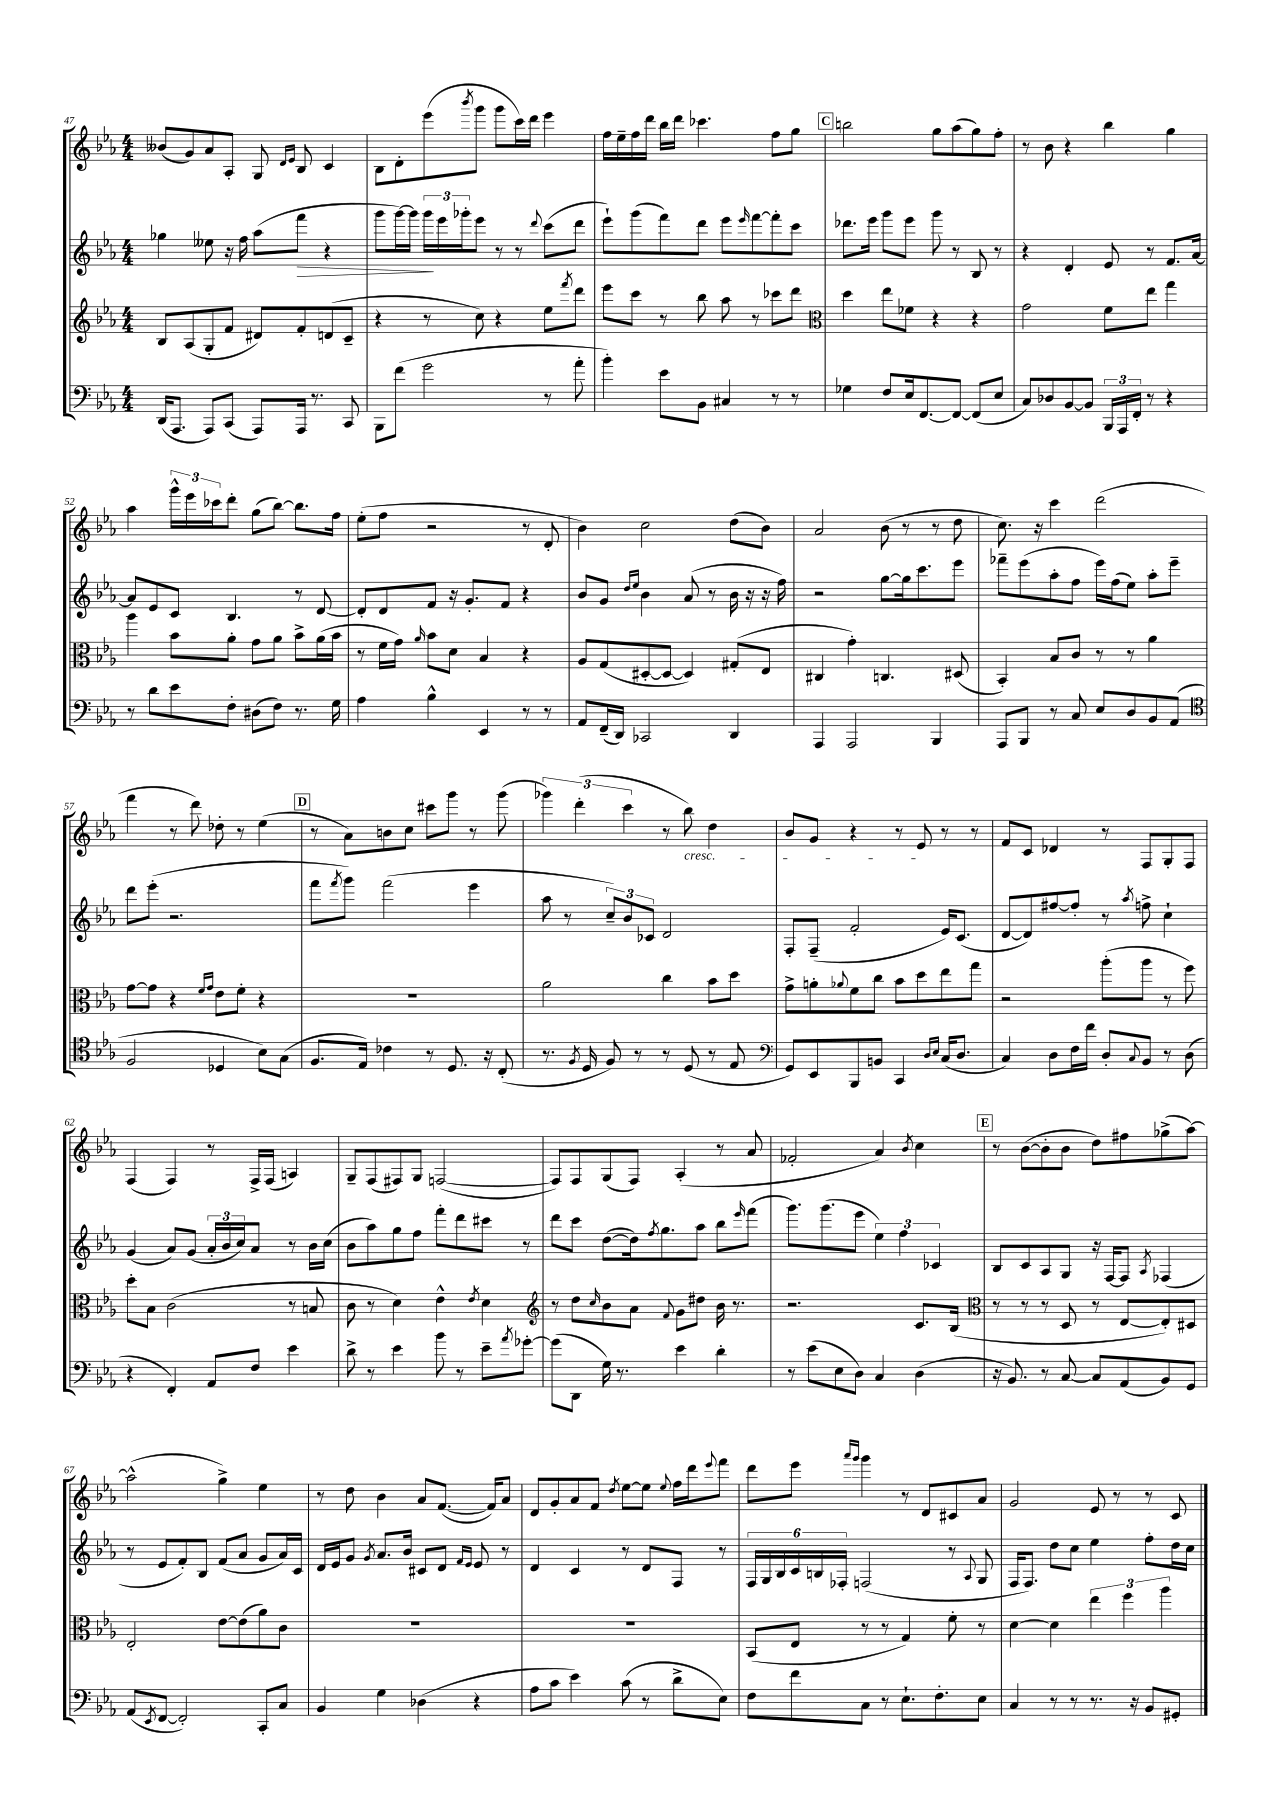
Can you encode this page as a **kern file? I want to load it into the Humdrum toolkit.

**kern	**kern	**kern	**kern
*staff4	*staff3	*staff2	*staff1
*clefF4	*clefG2	*clefG2	*clefG2
*k[b-e-a-]	*k[b-e-a-]	*k[b-e-a-]	*k[b-e-a-]
*M4/4	*M4/4	*M4/4	*M4/4
(16DD/LK	8B-/L	4gg-\	(8b--/L
8.AAA-/J	.	.	.
.	(8A-/	.	8g/)
8AAA-/L)	8G'/	8ee--\	8a-/
(8CC/J	8f/J	16r	8A-'/J
.	.	16ff\	.
8AAA-/L)	8d#/L)	(8aa-\L	8G/
.	.	.	16qqd/LL
.	.	.	16qqe-/JJ
16AAA-/Jk	8f'/	8fff\J	8B-/
8.r	.	.	.
.	(8d/	4r	4c/
8CC/	8c~/J	.	.
=	=	=	=
8BBB-\L	4r	8ggg\L	8B-\L
(8f\J	.	[16ggg\L)	8d'\
.	.	16ggg\]JJ	.
2g\	8r	24ggg\LL	(8eee-\
.	.	24eee-\	.
.	.	24ggg-'\J	.
.	.	.	8qbbb-/
.	8cc\)	8eee-\J	8ggg\J
.	4r	8r	8ggg\L
.	.	8r	16ccc\L)
.	.	.	16ddd\JJ
.	.	8qqddd/	.
8r	8ee-\L	(8ccc\L	4eee-\
.	8qfff/	.	.
8a-'\	8ddd\J	8ddd\J	.
=	=	=	=
4b-'\)	8eee-\L	8eee-`\L)	16ff\LL
.	.	.	16ee-~\
.	8ccc\J	(8ggg\	16ff\
.	.	.	16ddd\JJ
8e-\L	8r	8fff\)	16bb-\LL
.	.	.	16ddd\JJ
8BB-\J	8bb-\	8ddd\J	4.ccc-\
4C#/	8aa-\	8eee-\L	.
.	.	16qqeee-/	.
.	8r	[8fff\	.
8r	8ccc-\L	8fff'\]	8ff\L
8r	8ddd\J	8ccc\J	8gg\J
=	=	=	=
*	*clefC3	*	*
4G-\	4dd\	8.ddd-\L	2bb\
.	.	16eee-\Jk	.
8F/L	8ee-\L	8ggg\L	.
16E-/k	8f-\J	8eee-\J	.
[8.FF/	.	.	.
.	4r	8ggg\	8gg\L
8FF/_J	.	8r	(8aa-\
(8FF/]L	4r	8B-/	8gg\)
8E-/J	.	8r	8ff'\J
=	=	=	=
8C/L)	2g\	4r	8r
8D-/	.	.	8b-\
[8BB-/	.	4d'/	4r
8BB-/]J	.	.	.
24BBB-/LL	8f\L	8e-/	4bb-\
24AAA-/	.	.	.
24FF'/JJ	.	.	.
8r	8ee-\J	8r	.
4r	4gg\	8.f/L	4gg\
.	.	[16a-/Jk	.
=	=	=	=
8r	4aa-\	8a-/]L	4aa-\
8d\L	.	8e-/	.
8e-\	8b-\L	8c/J	24ggg^^\LL
.	.	.	24eee-\
.	.	.	24ccc-\J
8F'\J	8a-'\J	4.B-/	8ddd'\J
(8D#\L	8g\L	.	(8gg\L
8F\J)	8a-\J	.	[8bb-\J)
8.r	8b-^\L	8r	8.bb-\]L
.	(16a-\L	[8d/	.
16G\	16b-\JJ	.	16ff\Jk
=	=	=	=
4A-\	8r	8d'/]L	(8ee-'\L
.	16f\LL	8d/	8ff\J
.	16g\JJ)	.	.
.	16qqa-/	.	.
4B-^^\	8b-\L	8f/J	2r
.	8d\J	16r	.
.	.	8.g'/L	.
4EE-/	4B-/	.	.
.	.	8f/J	.
8r	4r	4r	8r
8r	.	.	8d'/
=	=	=	=
8AA-/L	8A-/L	8b-/L	4b-\)
(16FF~/L	(8G/	8g/J	.
16DD/JJ)	.	.	.
.	.	16qqdd/LL	.
.	.	16qqee-/JJ	.
2CC-/	[8D#'/	4b-\	2cc\
.	8D#/_J	.	.
.	4D#/])	(8a-/	.
.	.	8r	.
4DD/	(8G#'/L	16b-\	(8dd\L
.	.	16r	.
.	8E-/J	16r	8b-\J)
.	.	16ff\)	.
=	=	=	=
4AAA-/	4C#/	2r	2a-/
2AAA-/	4g'\)	.	.
.	4.C/	[8gg\L	(8b-\
.	.	16gg\]k	8r
.	.	8.ccc\	.
4BBB-/	.	.	8r
.	(8D#/	8eee-\J	8dd\
=	=	=	=
8AAA-/L	4BB-'/)	8fff-~\L	8.cc\)
8BBB-/J	.	(8eee-\	.
.	.	.	16r
8r	8B-/L	8aa-'\	4ccc\
8C/	8c/J	8ff\J	.
8E-/L	8r	16eee-\LL)	(2ddd\
.	.	(16ff\J	.
8D/	8r	8ee-\J)	.
8BB-/	4a-\	8aa-'\L	.
(8AA-/J	.	8eee-~\J	.
=	=	=	=
*clefC4	*	*	*
2F/	[8g\L	8ddd\L	4fff\
.	8g\]J	(8eee-'\J	.
.	4r	2.r	8r
.	.	.	8ddd\)
.	16qqf/LL	.	.
.	16qqg/JJ	.	.
4D-/	8e-\L	.	8dd-'\
.	8f'\J	.	8r
8B-\L)	4r	.	(4ee-\
(8G\J	.	.	.
=	=	=	=
8.F/L	1r	8fff\L	8r
.	.	8qfff/	.
.	.	8ggg\J)	8a-\L)
16E-/Jk)	.	.	.
4c-\	.	(2fff\	8b\
.	.	.	8cc\J
8r	.	.	8ccc#\L
8.D/	.	.	8ggg\J
.	.	4eee-\	8r
16r	.	.	.
(8C'/	.	.	(8ggg\
=	=	=	=
8.r	2a-\	8aa-\	6ggg-\)
.	.	8r	.
.	.	.	(6ddd'\
8qF/	.	.	.
16D/	.	.	.
8F/)	.	12cc~/L)	.
.	.	12b-/	6ccc\
8r	.	.	.
.	.	12c-/J	.
8r	4cc\	2d/	8r
(8D/	.	.	8bb-\)
8r	8b-\L	.	4dd\
8E-/	8dd\J	.	.
=	=	=	=
*clefF4	*	*	*
8GG/L)	8g^\L	8F'/L	8b-/L
8EE-/	8a'\	(8F~/J	8g/J
.	8qqa-/	.	.
8BBB-/	8f\	2f'/	4r
8BB/J	8cc\J	.	.
4CC/	8b-\L	.	8r
.	8dd\	.	8e-/
16qqD/LL	.	.	.
16qqE-/JJ	.	.	.
(16C/LK	8ee-\	16e-/LK)	8r
8.D/J	.	(8.c/J	.
.	8gg\J	.	8r
=	=	=	=
4C/)	2r	[8d/L	8f/L
.	.	8d/])	8c/J
8D\L	.	[8ff#/	4d-/
16F\L	.	8ff#'/]J	.
16f\JJ	.	.	.
8D'/L	(8aa-'\L	8r	8r
8qqC/	.	8qaa-/	.
8BB-/J	8aa-\J	8ff^\	8F/L
8r	8r	4cc`\	8G'/
(8D\	8ff\)	.	8F/J
=	=	=	=
4r	8dd'\L	(4g/	(4F/
.	8B-\J	.	.
4FF'/)	(2c\	8a-/L)	4F/)
.	.	(8g/J	.
8AA-/L	.	24a-'/LL	8r
.	.	24b-/	.
.	.	24cc/J)	.
8F/J	.	8a-/J	16F^/LL
.	.	.	(16F/JJ
4e-\	8r	8r	4A/)
.	8B/	16b-\LL	.
.	.	(16cc\JJ	.
=	=	=	=
8d^\	8c\	8b-\L	8G~/L
8r	8r	8aa-\)	(8F/
4e-\	4d\)	8gg\	8F#/)
.	.	8ff\J	8G/J
8b-\	4e-^^\	8fff'\L	([2F/
8r	.	8ddd\	.
.	8qe-/	.	.
8e-~\L	4d\	8ccc#\J	.
8qa-/	.	.	.
[8g-'\J	.	8r	.
=	=	=	=
*	*clefG2	*	*
(8g-\]L	8r	8ddd\L	8F/]L)
8DD\J	8dd\L	8ccc\J	8F/
.	16qqcc/	.	.
16G\)	8b-\	([8dd\L	(8G/
8.r	.	.	.
.	8a-\J	16dd\]k)	8F/J)
.	.	8qff/	.
.	.	8.gg\	.
.	8qqf/	.	.
4e-\	8g\L	.	(4A-'/
.	8dd#\J	8aa-\J	.
4d'\	16b-\	8bb-\L	8r
.	8.r	.	.
.	.	16qqeee-/	.
.	.	(8fff\J	8a-/
=	=	=	=
8r	2.r	8.ggg\L)	2f-'/
(8e-\L	.	.	.
.	.	(8.ggg\	.
8E-\	.	.	.
8D\J)	.	8eee-\J	.
4C/	.	6ee-\)	4a-/)
.	.	6ff\	.
.	.	.	8qb-/
(4D\	8.c/L	.	4cc\
.	.	6c-/	.
.	(16B-/Jk	.	.
=	=	=	=
*	*clefC3	*	*
16r	8r	8B-/L	8r
8.BB-/)	.	.	.
.	8r	8c/	([8b-\L
8r	8r	8A-/	8b-'\]
[8C/	8D/	8G/J	8b-\J
8C/]L	8r	16r	8dd\L)
.	.	[16F/LK	.
(8AA-/	[8E-/L	8F/]J	8ff#\
.	.	8qA-/	.
8BB-/)	8E-'/])	(4F-/	(8gg-^\
8GG/J	8D#/J	.	[8aa-\J)
=	=	=	=
(8AA-/L	2E-'/	8r	(2aa-^^\]
8qEE-/	.	.	.
[8FF/J	.	8e-/L	.
2FF'/])	.	8f'/)	.
.	.	8B-/J	.
.	[8e-\L	(8f/L	4gg^\)
.	(8e-\]	8a-/J	.
8CC'/L	8a-\)	8g/L	4ee-\
8C/J	8c\J	16a-/L)	.
.	.	16c/JJ	.
=	=	=	=
4BB-/	1r	16d/LL	8r
.	.	16e-/J	.
.	.	8g/J	8dd\
.	.	8qg/	.
4G\	.	8.a-/L	4b-\
.	.	16b-/Jk	.
(4D-\	.	8c#/L	8a-/L
.	.	8d/J	([8.f/J
.	.	16qqf/LL	.
.	.	16qqe-/JJ	.
4r	.	8e-/	.
.	.	.	16f/]LK)
.	.	8r	8a-/J
=	=	=	=
8A-\L	1r	4d/	8d/L
8c\J	.	.	8g'/
4e-\)	.	4c/	8a-/
.	.	.	8f/J
.	.	.	8qdd/
(8c\	.	8r	[8ee-\L
8r	.	8d/L	8ee-\]J
.	.	.	8qqee-/
8d^\L	.	8F/J	16ff\LL
.	.	.	16ddd\J
.	.	.	8qqeee-/
8E-\J)	.	8r	8fff\J
=	=	=	=
8F\L	(8BB-/L	24F/LL	8ddd\L
.	.	24G/	.
.	.	24B-/	.
8f\	8E-/J	24c/	8eee-\J
.	.	24B/	.
.	.	24F-'/JJ	.
.	.	.	16qqaaa-/LL
.	.	.	16qqggg/JJ
8C\J	8r	(2F/	4ggg\
8r	8r	.	.
8.E-`\L	4G/)	.	8r
.	.	.	8d/L
8.F'\	.	.	.
.	8f'\	8r	8c#/
.	.	8qqA-/	.
8E-\J	8r	8G/	8a-/J
=	=	=	=
4C/	[4d\	16F/LK	2g/
.	.	8.F/J)	.
8r	4d\]	8dd\L	.
8r	.	8cc\J	.
8.r	6ee-\	4ee-\	8e-/
.	.	.	8r
.	6ff\	.	.
16r	.	.	.
8BB-/L	.	8ff'\L	8r
.	6aa-\	.	.
8GG#'/J	.	16dd\L	8c/
.	.	16cc\JJ	.
==	==	==	==
*-	*-	*-	*-
